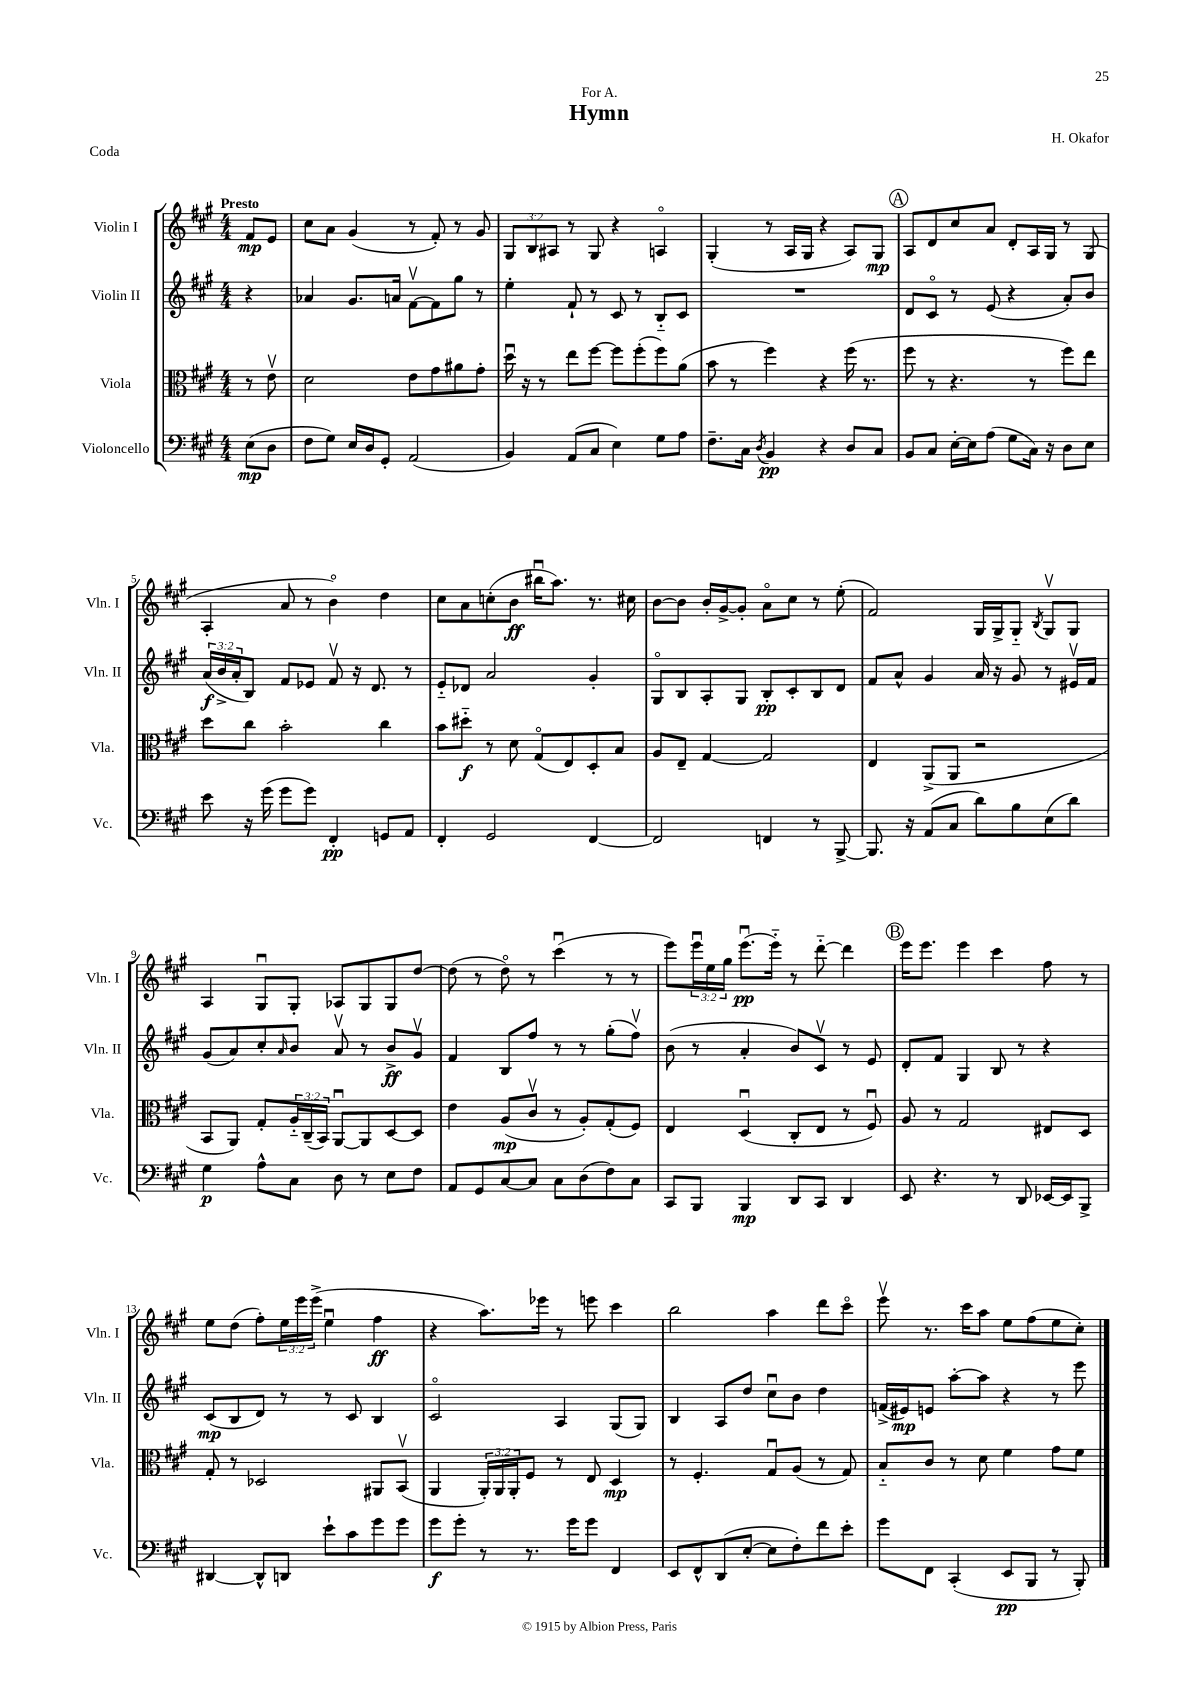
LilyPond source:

\header { title = "Hymn" composer = "H. Okafor" dedication = "For A." piece = "Coda" }
<<
\new StaffGroup <<
\new Staff = "s0" \with { instrumentName = "Violin I" shortInstrumentName = "Vln. I" } {
    \clef treble \key a \major \numericTimeSignature \time 4/4 \override Staff.TupletNumber.text = #tuplet-number::calc-fraction-text \partial 4 \tempo "Presto"
    fis'8\mp e'8 |
    cis''8 a'8 gis'4( r8 fis'8-.) r8 gis'8 |
    \tuplet 3/2 { gis8 b8 ais8 } r8 gis8 r4 a4\flageolet |
    gis4-.( r8 a16 gis16 r4 a8) gis8\mp |
    \mark \markup { \circle "A" } a8 d'8 cis''8 a'8 d'8-. a16 gis16 r8 gis8( |
    a4-. a'8 r8 b'4\flageolet) d''4 |
    cis''8 a'8 c''8-.( b'8\ff bis''16\downbow a''8.) r8. cis''16 |
    b'8~ b'8 b'16-. gis'16~-> gis'8-. a'8\flageolet cis''8 r8 e''8-.( |
    fis'2) gis16 gis16-> gis8-_ \acciaccatura { b8 } gis8\upbow gis8 |
    a4 gis8\downbow gis8-. aes8 gis8 gis8 d''8~ |
    d''8( r8 d''8\flageolet) r8 cis'''4\downbow( r8 r8 |
    e'''8) \tuplet 3/2 { e'''16\downbow e''16 gis''16 } e'''8.\downbow\pp( e'''16-_) r8 d'''8~-_ d'''4 |
    \mark \markup { \circle "B" } e'''16 e'''8. e'''4 cis'''4 fis''8 r8 |
    e''8 d''8( fis''8-.) \tuplet 3/2 { e''16 e'''16 e'''16->( } e''4\downbow fis''4\ff |
    r4 a''8.) ees'''16 r8 e'''8 cis'''4 |
    b''2 a''4 d'''8 cis'''8\flageolet |
    e'''8\upbow r8. cis'''16 a''8 e''8 fis''8( e''8 cis''8-.) \bar "|." |
}
\new Staff = "s1" \with { instrumentName = "Violin II" shortInstrumentName = "Vln. II" } {
    \clef treble \key a \major \numericTimeSignature \time 4/4 \override Staff.TupletNumber.text = #tuplet-number::calc-fraction-text \partial 4
    r4 |
    aes'4 gis'8. a'16 fis'8~\upbow fis'8 gis''8 r8 |
    e''4-. fis'8-! r8 cis'8 r8 b8-_ cis'8 |
    R1 |
    \mark \markup { \circle "A" } d'8 cis'8\flageolet r8 e'8( r4 a'8-.) b'8 |
    \tuplet 3/2 { a'16\f( b'16-> a'16-. } b8) fis'8 ees'8 fis'8\upbow r16 d'8. r8 |
    e'8-_ des'8 a'2 gis'4-. |
    gis8\flageolet b8 a8-. gis8 b8-.\pp cis'8-. b8 d'8 |
    fis'8 a'8-^ gis'4 a'16 r16 gis'8 r8 eis'16\upbow fis'16 |
    gis'8( a'8) cis''8-. \grace { a'16 } b'8 a'8\upbow r8 b'8->\ff gis'8\upbow |
    fis'4 b8 fis''8 r8 r8 gis''8-.( fis''8\upbow) |
    b'8( r8 a'4-. b'8) cis'8\upbow r8 e'8 |
    \mark \markup { \circle "B" } d'8-. fis'8 gis4 b8 r8 r4 |
    cis'8\mp( b8 d'8) r8 r8 cis'8 b4 |
    cis'2\flageolet a4 gis8( gis8) |
    b4 a8 d''8 cis''8\downbow b'8 d''4 |
    f'16->( eis'16\mp) e'8 a''8~-. a''8 r4 r8 e'''8 \bar "|." |
}
\new Staff = "s2" \with { instrumentName = "Viola" shortInstrumentName = "Vla." } {
    \clef alto \key a \major \numericTimeSignature \time 4/4 \override Staff.TupletNumber.text = #tuplet-number::calc-fraction-text \partial 4
    r8 e'8\upbow |
    d'2 e'8 gis'8 ais'8 gis'8-. |
    d''16\downbow r16 r8 e''8 fis''8~ fis''8 fis''8-.( fis''8) a'8( |
    b'8 r8 fis''4) r4 fis''16( r8. |
    \mark \markup { \circle "A" } fis''8 r8 r4. r8 fis''8) e''8 |
    d''8 cis''8 b'2-. cis''4 |
    b'8 dis''8-_\f r8 d'8 gis8\flageolet( e8) d8-. b8 |
    a8 e8-- gis4~ gis2 |
    e4 a,8->( a,8 r2 |
    b,8 a,8) gis8-. \tuplet 3/2 { a16-_ cis16--( b,16) } a,8~\downbow a,8 d8~ d8 |
    e'4 a8\mp( cis'8\upbow r8 a8-.) gis8-.( fis8) |
    e4 d4\downbow( cis8-. e8 r8 fis8\downbow) |
    \mark \markup { \circle "B" } a8 r8 gis2 eis8 d8 |
    gis8-. r8 des2 ais,8 b,8\upbow( |
    a,4 \tuplet 3/2 { a,16-.) a,16 a,16-. } fis8 r8 e8 d4\mp |
    r8 fis4.-. gis8\downbow a8( r8 gis8) |
    b8-_ cis'8 r8 d'8 fis'4 gis'8 fis'8 \bar "|." |
}
\new Staff = "s3" \with { instrumentName = "Violoncello" shortInstrumentName = "Vc." } {
    \clef bass \key a \major \numericTimeSignature \time 4/4 \partial 4
    e8\mp( d8 |
    fis8 gis8) e16 d16 gis,8-. a,2( |
    b,4) a,8( cis8 e4) gis8 a8 |
    fis8.-- cis16 \acciaccatura { d8 } b,4\pp r4 d8 cis8 |
    \mark \markup { \circle "A" } b,8 cis8 e16~-. e16 a8( gis8 cis16) r16 d8 e8 |
    e'8 r16 gis'16( gis'8 gis'8) fis,4-.\pp g,8 a,8 |
    fis,4-. gis,2 fis,4~ |
    fis,2 f,4 r8 b,,8~-> |
    b,,8. r16 a,8( cis8 d'8) b8 e8( d'8) |
    gis4\p a8-^ cis8 d8 r8 e8 fis8 |
    a,8 gis,8 cis8~ cis8 cis8 d8( fis8) cis8 |
    cis,8 b,,8 b,,4\mp d,8 cis,8 d,4 |
    \mark \markup { \circle "B" } e,8 r4. r8 d,8 ees,16~ ees,16 b,,8-> |
    dis,4~ dis,8-^ d,8 e'8-! cis'8 gis'8 gis'8 |
    gis'8\f gis'8-. r8 r8. gis'16 gis'8 fis,4 |
    e,8 fis,8-^ d,8( e8~-. e8 fis8-.) fis'8 e'8-. |
    gis'8 fis,8 cis,4-.( e,8\pp b,,8 r8 b,,8-.) \bar "|." |
}
>>
>>
